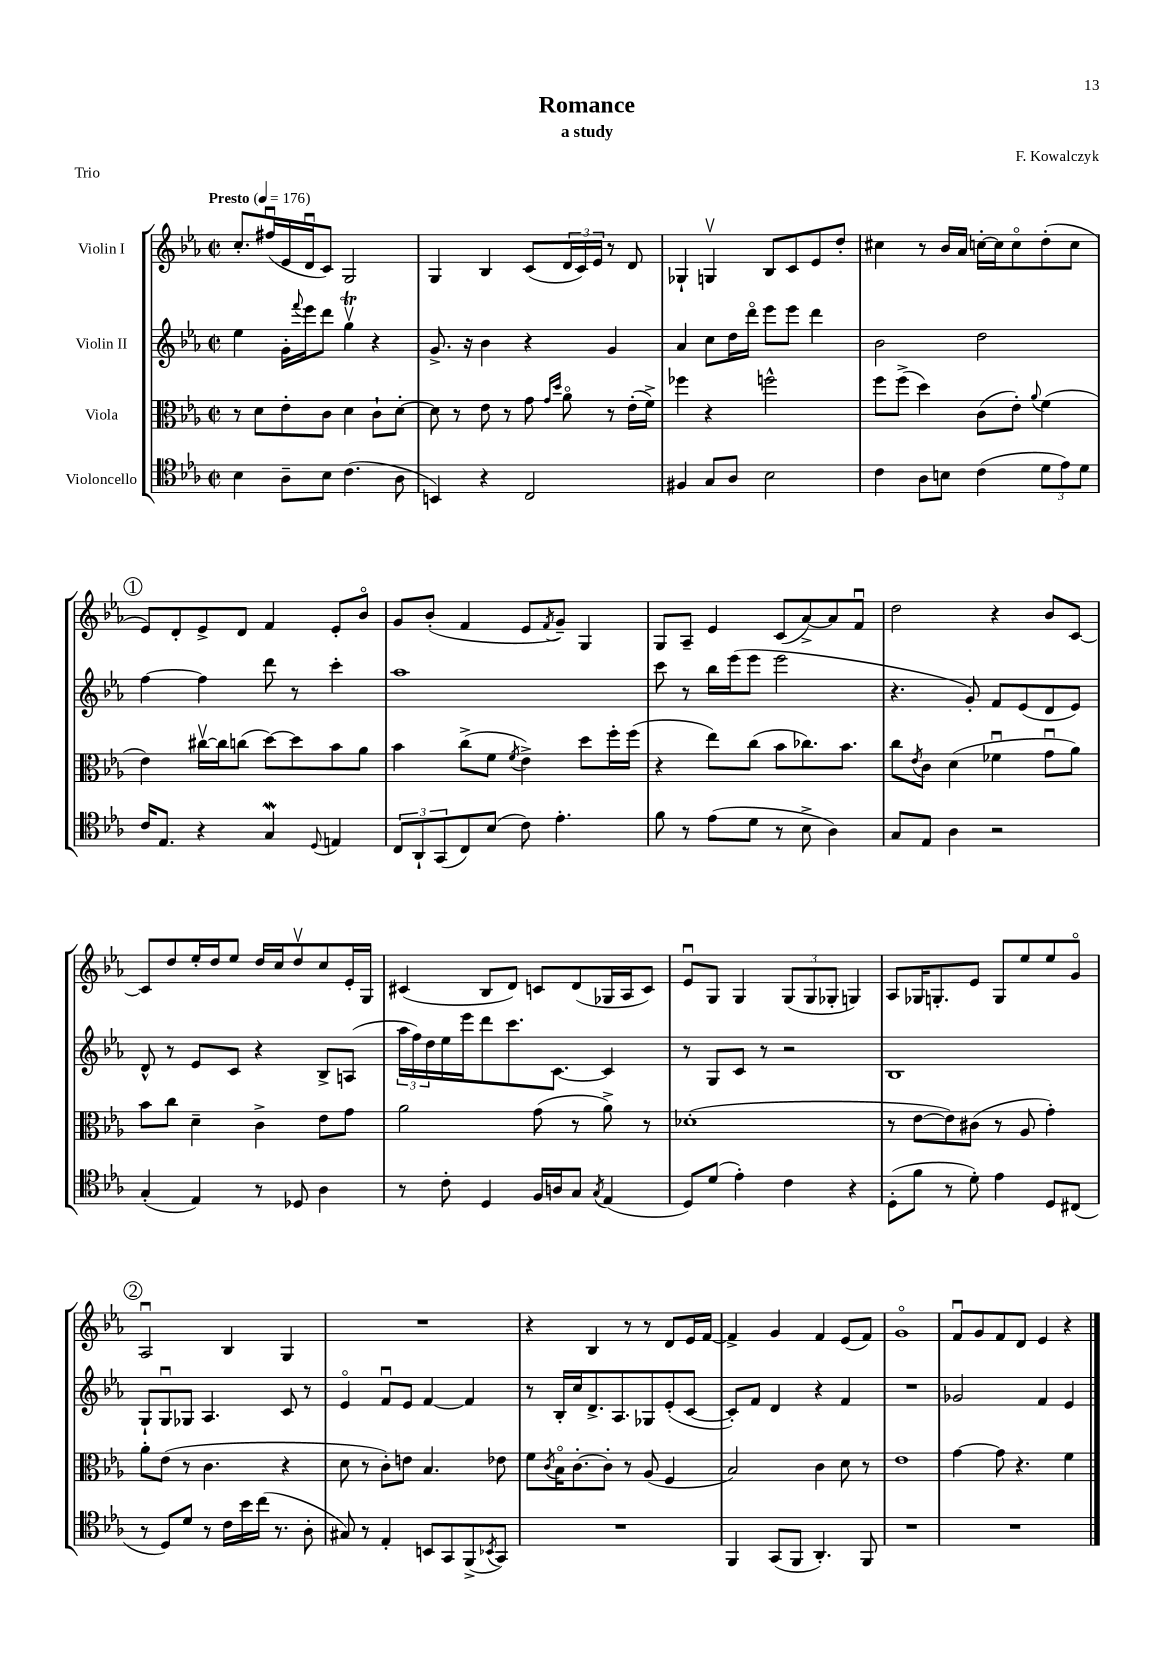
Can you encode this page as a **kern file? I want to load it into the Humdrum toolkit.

**kern	**kern	**kern	**kern
*part4	*part3	*part2	*part1
*staff4	*staff3	*staff2	*staff1
*I"Violoncello	*I"Viola	*I"Violin II	*I"Violin I
*clefC4	*clefC3	*clefG2	*clefG2
*k[b-e-a-]	*k[b-e-a-]	*k[b-e-a-]	*k[b-e-a-]
*M2/2	*M2/2	*M2/2	*M2/2
*met(c|)	*met(c|)	*met(c|)	*met(c|)
*MM176	*MM176	*MM176	*MM176
=1	=1	=1	=1
!	!	!	!LO:TX:a:B:t=Presto
4B-\	8r	4ee-\	8.cc'/L
.	8d\L	.	.
.	.	.	(16ff#Xu/L
8A-~\L	8e-'\	16g'\LL	16e-/
.	.	8qqfff/	.
.	.	16eee-\J	16du/J
8B-\J	8c\J	8ddd\J	8c/J)
(4.c\	4d\	4ggtv\	2G/
.	8c`\L	4r	.
8A-\	[8d'\J	.	.
=2	=2	=2	=2
4BBn/)	8d\]	8.g^/	4G/
.	8r	.	.
.	.	16r	.
4r	8e-\	4b-\	4B-/
.	8r	.	.
2C/	8g\	4r	(8c/L
.	16qqg/LL	.	.
.	16qqdd/JJ	.	.
.	8a-\	.	24d/L
.	.	.	24c/)
.	.	.	24e-/JJ
.	8r	4g/	8r
.	(16e-'\LL	.	8d/
.	16f^\JJ)	.	.
=3	=3	=3	=3
4F#X/	4ff-X\	4a-/	4G-X`/
8G/L	4r	8cc\L	4Gnv/
8A-/J	.	16dd\L	.
.	.	16ddd\JJ	.
2B-\	2ffn^^\	8eee-\L	8B-/L
.	.	8eee-\J	8c/
.	.	4ddd\	8e-/
.	.	.	8dd'/J
=4	=4	=4	=4
4c\	8ff\L	2b-\	4cc#X\
.	(8ff^\J	.	.
8A-\L	4dd\)	.	8r
8Bn\J	.	.	16b-/LL
.	.	.	16a-/JJ
(4c\	(8c\L	2dd\	[16ccn'\LL
.	.	.	16cc\J]
.	8e-'\J)	.	8cc\
.	8qqa-/	.	.
12d\L	(4f\	.	(8dd'\
12e-\)	.	.	.
.	.	.	8cc\J
12d\J	.	.	.
!!LO:LB:g=z
!!LO:REH:place=s1:t=1
=5	=5	=5	=5
16c/KL	4e-\)	[4ff\	8e-/L)
8.E-/J	.	.	.
.	.	.	8d'/
4r	[16cc#Xv\LL	4ff\]	8e-^/
.	16cc#\J]	.	.
.	(8ccn\J	.	8d/J
4GW/	[8dd\L)	8ddd\	4f/
.	8dd\]	8r	.
8qqD/	.	.	.
4En/	8b-\	4ccc'\	8e-'/L
.	8a-\J	.	8b-/J
=6	=6	=6	=6
12C/L	4b-\	1aa-	8g/L
12AA-`/	.	.	.
.	.	.	(8b-'/J
(12GG/	.	.	.
8C/)	(8cc^\L	.	4f/
(8B-/J	8f\J	.	.
.	8qf/	.	.
8c\)	4e-^\)	.	8e-/L
.	.	.	8qf/
4.e-'\	.	.	8g~/J)
.	8dd\L	.	4G/
.	16ff'\L	.	.
.	(16ff\JJ	.	.
=7	=7	=7	=7
8f\	4r	8ccc\	8G/L
8r	.	8r	8A-~/J
(8e-\L	8ee-\L)	16bb-\LL	4e-/
.	.	(16eee-\J	.
8d\J	(8cc\J	8eee-\J	.
8r	8b-\L	2eee-\	(8c/L
8B-^\	8.cc-X\)	.	[8a-^/)
4A-\)	.	.	8a-/]
.	8.b-\J	.	.
.	.	.	8fu/J
=8	=8	=8	=8
8G/L	8cc\L	4.r	2dd\
.	8qe-/	.	.
8E-/J	8c\J	.	.
4A-\	(4d\	.	.
.	.	8g'/)	.
2r	4f-Xu\	8f/L	4r
.	.	(8e-/	.
.	8gu\L	8d/	8b-/L
.	8a-\J)	8e-/J)	[8c/J
!!LO:LB:g=z
=9	=9	=9	=9
(4G'/	8b-\L	8d^^/	8c/L]
.	8cc\J	8r	8dd/
4E-/)	4d~\	8e-/L	16ee-'/L
.	.	.	16dd/J
.	.	8c/J	8ee-/J
8r	4c^\	4r	16dd/LL
.	.	.	16cc/J
8D-X/	.	.	8ddv/
4A-\	8e-\L	8B-^/L	8cc/
.	8g\J	(8An/J	16e-'/L
.	.	.	16G/JJ
=10	=10	=10	=10
8r	2a-\	24aa-\LL	(4c#X/
.	.	24ff\)	.
.	.	24dd\	.
8c'\	.	16ee-\	.
.	.	16eee-\J	.
4D/	.	8ddd\	8B-/L
.	.	8.ccc\	8d/J)
16F/LL	(8g\	.	8cn/L
16An/J	.	[8.c\J	.
8G/J	8r	.	(8d/
8qG/	.	.	.
(4E-/	8a-^\)	4c/]	16G-X/L
.	.	.	16A-/J
.	8r	.	8c/J)
=11	=11	=11	=11
8D/L)	(1d-X'	8r	8e-u/L
(8d/J	.	8G/L	8G/J
4e-'\)	.	8c/J	4G/
.	.	8r	.
4c\	.	2r	(12G/L
.	.	.	12G/
.	.	.	12G-X'/J
4r	.	.	4Gn/)
=12	=12	=12	=12
(8D'\L	8r	1B-	8A-/L
8f\J	[8e-\L	.	16G-X/K
.	.	.	8.Gn'/
8r	8e-\])	.	.
8d'\)	(8c#X\J	.	8e-/J
4e-\	8r	.	8G/L
.	8A-/	.	8ee-/
8D/L	4g'\)	.	8ee-/
(8C#X/J	.	.	8g/J
!!LO:LB:g=z
!!LO:REH:place=s1:t=2
=13	=13	=13	=13
8r	8a-'\L	8G`/L	2A-u/
8D/L)	(8e-\J	8Gu/	.
8d/J	8r	8G-X/J	.
8r	4.c\	4.A-/	.
16c\LL	.	.	4B-/
16b-\	.	.	.
(16cc\JJ	.	.	.
8.r	.	.	.
.	4r	8c/	4G/
8A-'\	.	8r	.
=14	=14	=14	=14
8G#X/)	8d\	4e-/	1r
8r	8r	.	.
4E-'/	8c'\L)	8fu/L	.
.	8en\J	8e-/J	.
8BBn/L	4.B-/	[4f/	.
8GG/	.	.	.
(8FF^/	.	4f/]	.
8qBB-X/	.	.	.
8GG/J)	8e-X\	.	.
=15	=15	=15	=15
1r	8f\L	8r	4r
.	8qc/	.	.
.	16B-\K	16B-'/LL	.
.	[8.c'\	16cc/J	.
.	.	8.d^/	4B-/
.	8c'\J]	.	.
.	.	8.A-/	.
.	8r	.	8r
.	(8A-/	8G-X/	8r
.	4F/	(8e-'/	8d/L
.	.	[8c/J	16e-/L
.	.	.	[16f/JJ
=16	=16	=16	=16
4FF/	2B-/)	8c'/L])	4f^/]
.	.	8f/J	.
(8GG/L	.	4d/	4g/
8FF/J	.	.	.
4.AA-'/)	4c\	4r	4f/
.	8d\	4f/	(8e-/L
8FF/	8r	.	8f/J)
=17	=17	=17	=17
1r	1e-	1r	1g
=18	=18	=18	=18
1r	[4g\	2g-X/	8fu/L
.	.	.	8g/
.	8g\]	.	8f/
.	4.r	.	8d/J
.	.	4f/	4e-/
.	4f\	4e-/	4r
==	==	==	==
*-	*-	*-	*-
